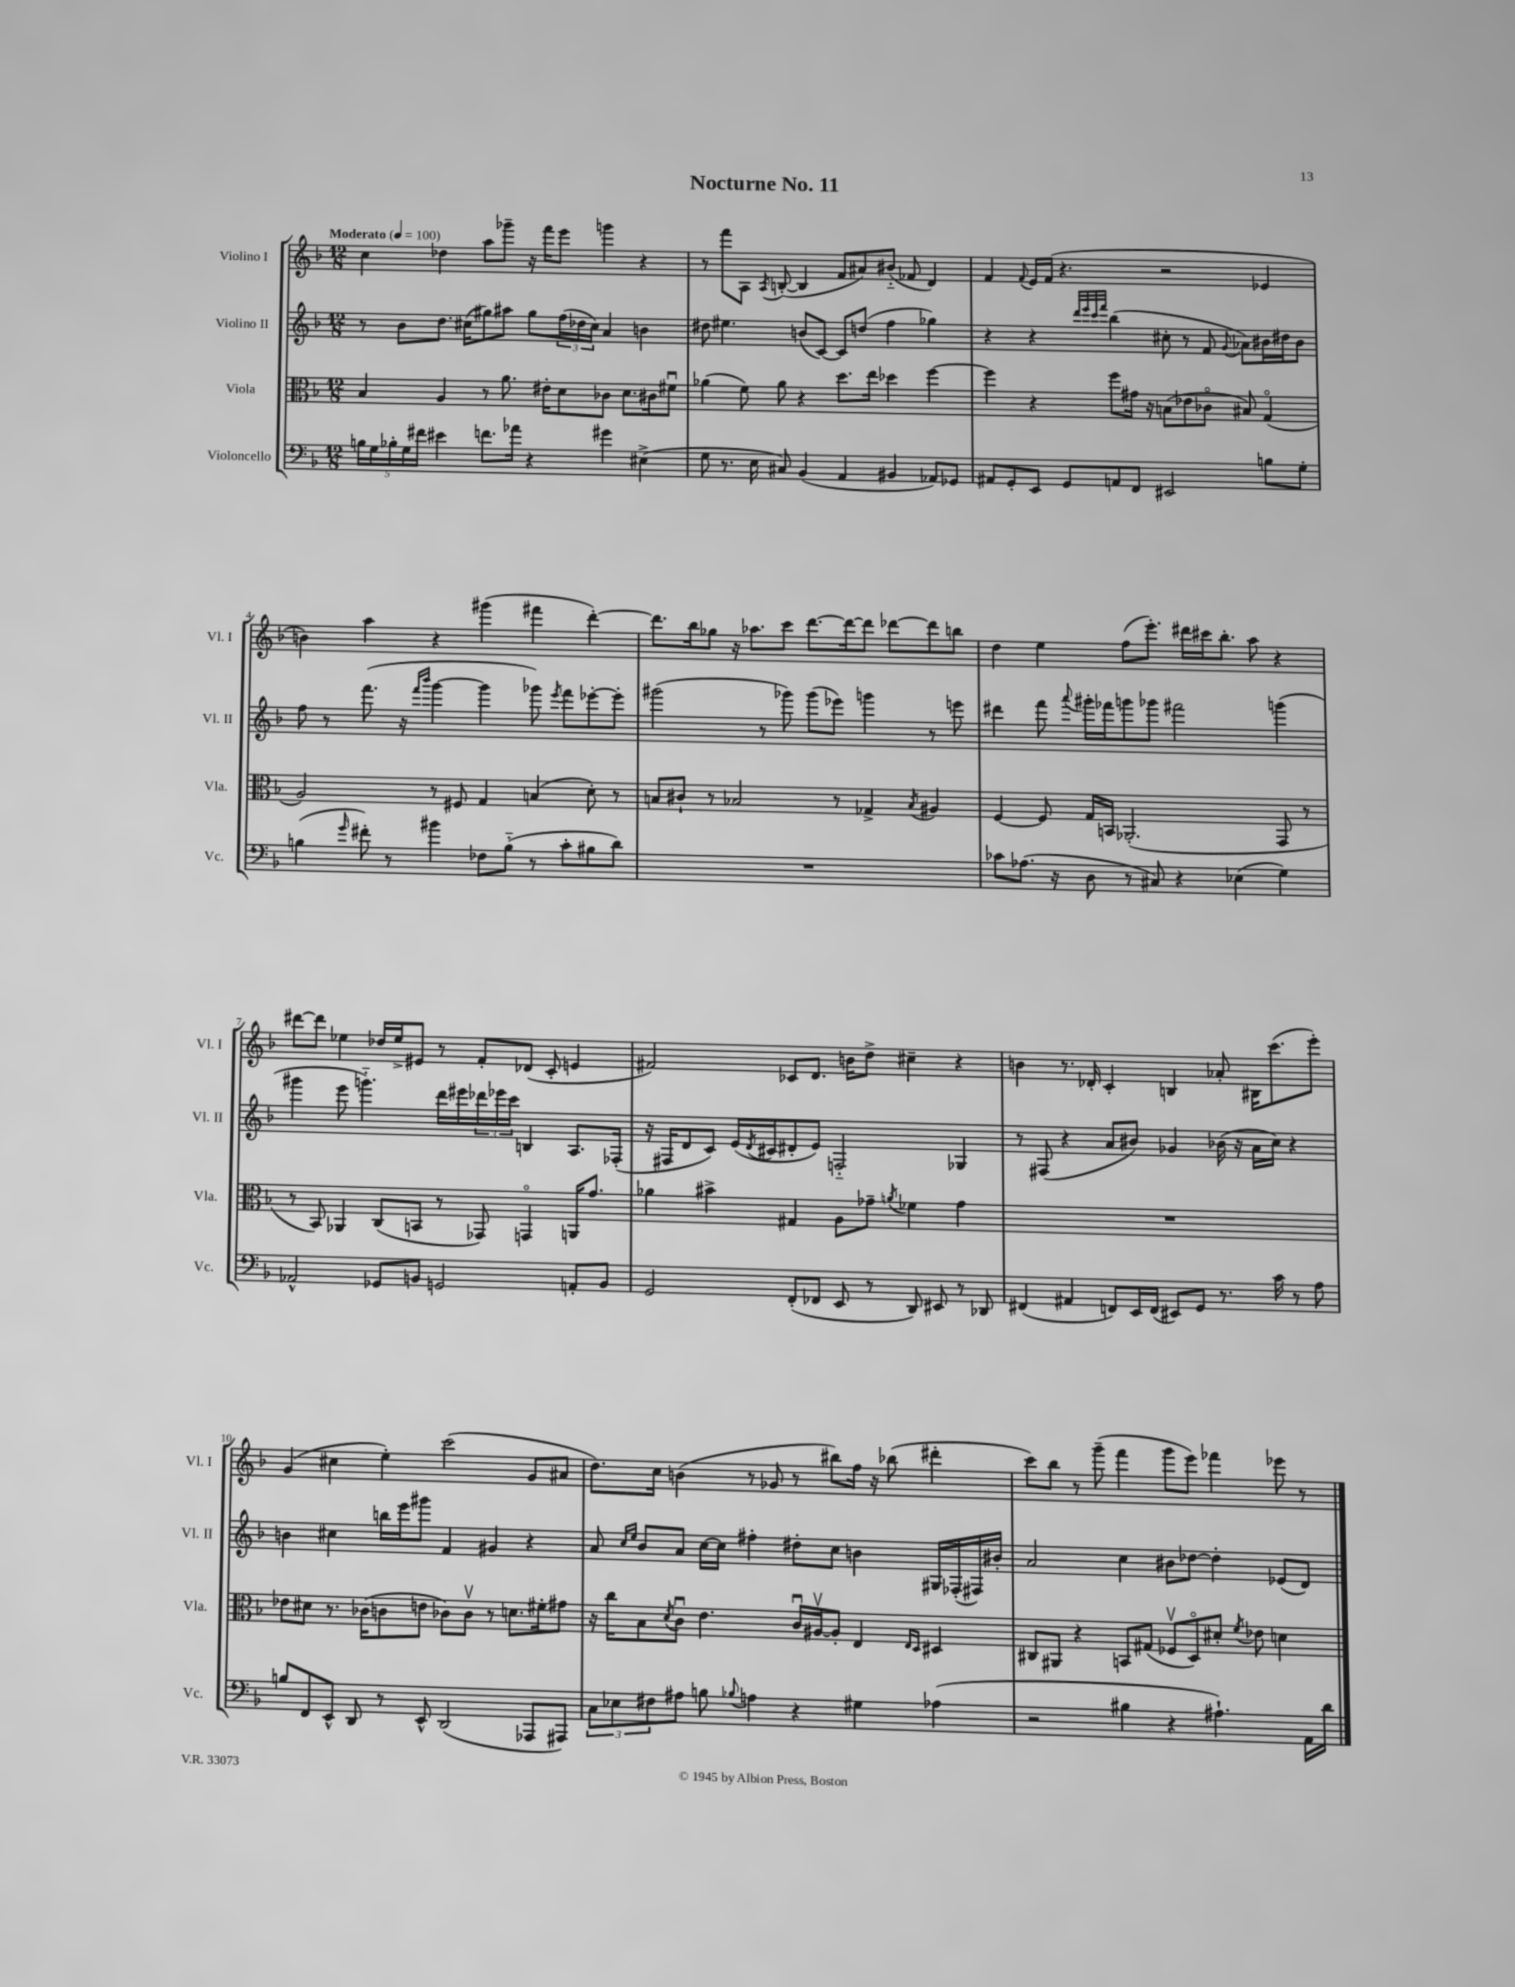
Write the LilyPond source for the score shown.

\header { title = "Nocturne No. 11" }
<<
\new StaffGroup <<
\new Staff = "s0" \with { instrumentName = "Violino I" shortInstrumentName = "Vl. I" } {
    \clef treble \key f \major \numericTimeSignature \time 12/8 \tempo "Moderato" 4 = 100
    c''4 des''4 a''8 ges'''8-- r16 f'''16 e'''8 g'''4 r4 |
    r8 f'''8 a8 \acciaccatura { a8 } b8~-.( b4 f'8 ais'8) bis'8-_( fes'8 d'4) |
    f'4 \appoggiatura { f'8 } e'16 f'16( r4. r2 ees'4 |
    b'4) a''4 r4 gis'''4( fis'''4 d'''4~-.) |
    d'''8. bes''16 ges''8 r16 aes''8. c'''8 d'''8.~ d'''16~ d'''8 des'''8~ des'''8 b''8 |
    d''4 e''4 f''8( e'''8.-.) dis'''16 cis'''16 bes''8.-. a''8 r4 |
    dis'''8~ dis'''8 ees''4 des''16 ees''16-> eis'8 r8 f'8-. des'8( c'8-. e'4 |
    fis'2) ces'8 d'8. b'16 d''8-> cis''4-- r4 |
    b'4 r8. des'16-. c'4-. b4 aes'8-. bis16 c'''8.( e'''8-.) |
    g'4( cis''4 e''4-.) c'''2( g'8 ais'8 |
    d''8.) c''16 b'4( r8 ges'8 r8 bis''8) f''16 r16 bes''8( dis'''4-. |
    c'''8) bes''8 r8 g'''8--( f'''4 g'''8 e'''8) fes'''4 ees'''8 r8 \bar "|." |
}
\new Staff = "s1" \with { instrumentName = "Violino II" shortInstrumentName = "Vl. II" } {
    \clef treble \key f \major \numericTimeSignature \time 12/8
    r8 bes'8 d''8. cis''16( gis''8) ais''8 gis''8 \tuplet 3/2 { f''16( des''16 cis''16) } a'4 b'4 |
    dis''8 eis''4. b'8( c'8~) c'8 d''8( f''4 ges''4) |
    r4 r4 \grace { d'''32 e'''32 c'''32 f'''32 } bes''4( cis''8-. r8 f'8 \appoggiatura { g'8 } aes'8) bis'16 dis''16 bis'8 |
    f''8 r8 f'''8.( r16 \grace { f'''16 bes'''16 } g'''4~ g'''4 ges'''8) \acciaccatura { e'''8 } f'''8 ees'''8~-. ees'''8-. |
    gis'''2( r8 ges'''8) ges'''8( ees'''8) g'''4 r8 e'''8 |
    dis'''4 f'''8 \appoggiatura { a'''8 } gis'''16-. fes'''16 g'''8 ges'''8 fis'''2 g'''4( |
    gis'''4 e'''8 g'''4.-_) d'''16 eis'''16 \tuplet 3/2 { des'''16 ees'''16 c'''16 } b4 a8. fes16-.( |
    r16 fis16 d'8 c'8) e'16( \acciaccatura { d'8 } cis'16 dis'8-. e'8) f2-_ ges4 |
    r8 fis8( r4 a'8 bis'8) ges'4 bes'16( r16 a'16 c''16) r4 |
    b'4 cis''4 b''16 e'''16 gis'''8 f'4 gis'4 r4 |
    a'8 \grace { c''16 e''16 } bes'8 a'8 c''16~ c''16 fis''4-. dis''8-. c''8 b'4 gis16 fes16-.( fis16) bis'16-. |
    a'2 c''4 bis'8 des''8~ des''4-. ees'8( d'8) \bar "|." |
}
\new Staff = "s2" \with { instrumentName = "Viola" shortInstrumentName = "Vla." } {
    \clef alto \key f \major \numericTimeSignature \time 12/8
    bes4 a4 r8 a'8. eis'16-. d'8 ces'8 d'8. cis'16 fis'8\downbow |
    aes'4( f'8) aes'8 r4 d''8. e''16 des''4 f''4~ |
    f''4 r4 f''8 gis'16 r16 b8( ees'8 ces'8\flageolet bis8) g4\flageolet( |
    a2) r8 fis8 g4 b4( d'8-.) r8 |
    b8 cis'8-! r8 bes2 r8 ges4-> \acciaccatura { bes8 } ais4 |
    f4~ f8 g16 b,16 aes,2.-.( g,8 r8 |
    r8 bes,8) aes,4 c8( b,8 r8 ges,8) g,4\flageolet a,16 g'8. |
    aes'4 bis'4-> gis4 a8 ges'8-- \acciaccatura { a'8 } fes'4 ges'4 |
    R1. |
    ees'8 dis'8 r8. ces'16( c'8 e'8 ces'8) ces'8\upbow r8 d'8. fis'16-. gis'8 |
    r16 c''16 bes8 \acciaccatura { d'8 } c'8\downbow e'4. c'16\downbow ais16~\upbow ais8-. e4 \grace { e16 d16 } dis4 |
    cis8 ais,8 r4 b,8 gis8( fes8\upbow d8\flageolet) dis'8-. \acciaccatura { f'8 } ees'8 d'4 \bar "|." |
}
\new Staff = "s3" \with { instrumentName = "Violoncello" shortInstrumentName = "Vc." } {
    \clef bass \key f \major \numericTimeSignature \time 12/8
    \tuplet 5/4 { b16 g16 bes16-. g16 fis'16 } eis'4 f'8. aes'16 r4 gis'4 eis4->( |
    g8 r8. e16 cis8) bes,4( a,4 bis,4 aes,8) ges,8 |
    ais,8 g,8-. e,8 g,8 a,8 f,8 eis,2 b8 g8-. |
    b4( \grace { g'16 } fis'8-.) r8 bis'4 fes8 b8-_( r8 c'8-. bis8 d'8) |
    R1. |
    ces'8 aes8.( r16 d8 r8 cis8) r4 ees4( g4) |
    aes,2-^ ges,8 b,8 g,2 a,8-. b,8 |
    g,2 f,8-.( fes,8 e,8 r8 d,8) eis,8 r8 des,8 |
    fis,4( ais,4 f,8) e,16 f,16( eis,8) g,8 r8. c'16 r8 a8 |
    b8 f,8 e,8-^ d,8 r8 e,8-^ d,2( aes,,8 ais,,8) |
    \tuplet 3/2 { c8 ees8 fis8 } ais8 b8 \appoggiatura { bes8 } a4 r4 gis4 aes4( |
    r2 bis4 r4 ais4.-!) a,16 d'16 \bar "|." |
}
>>
>>
